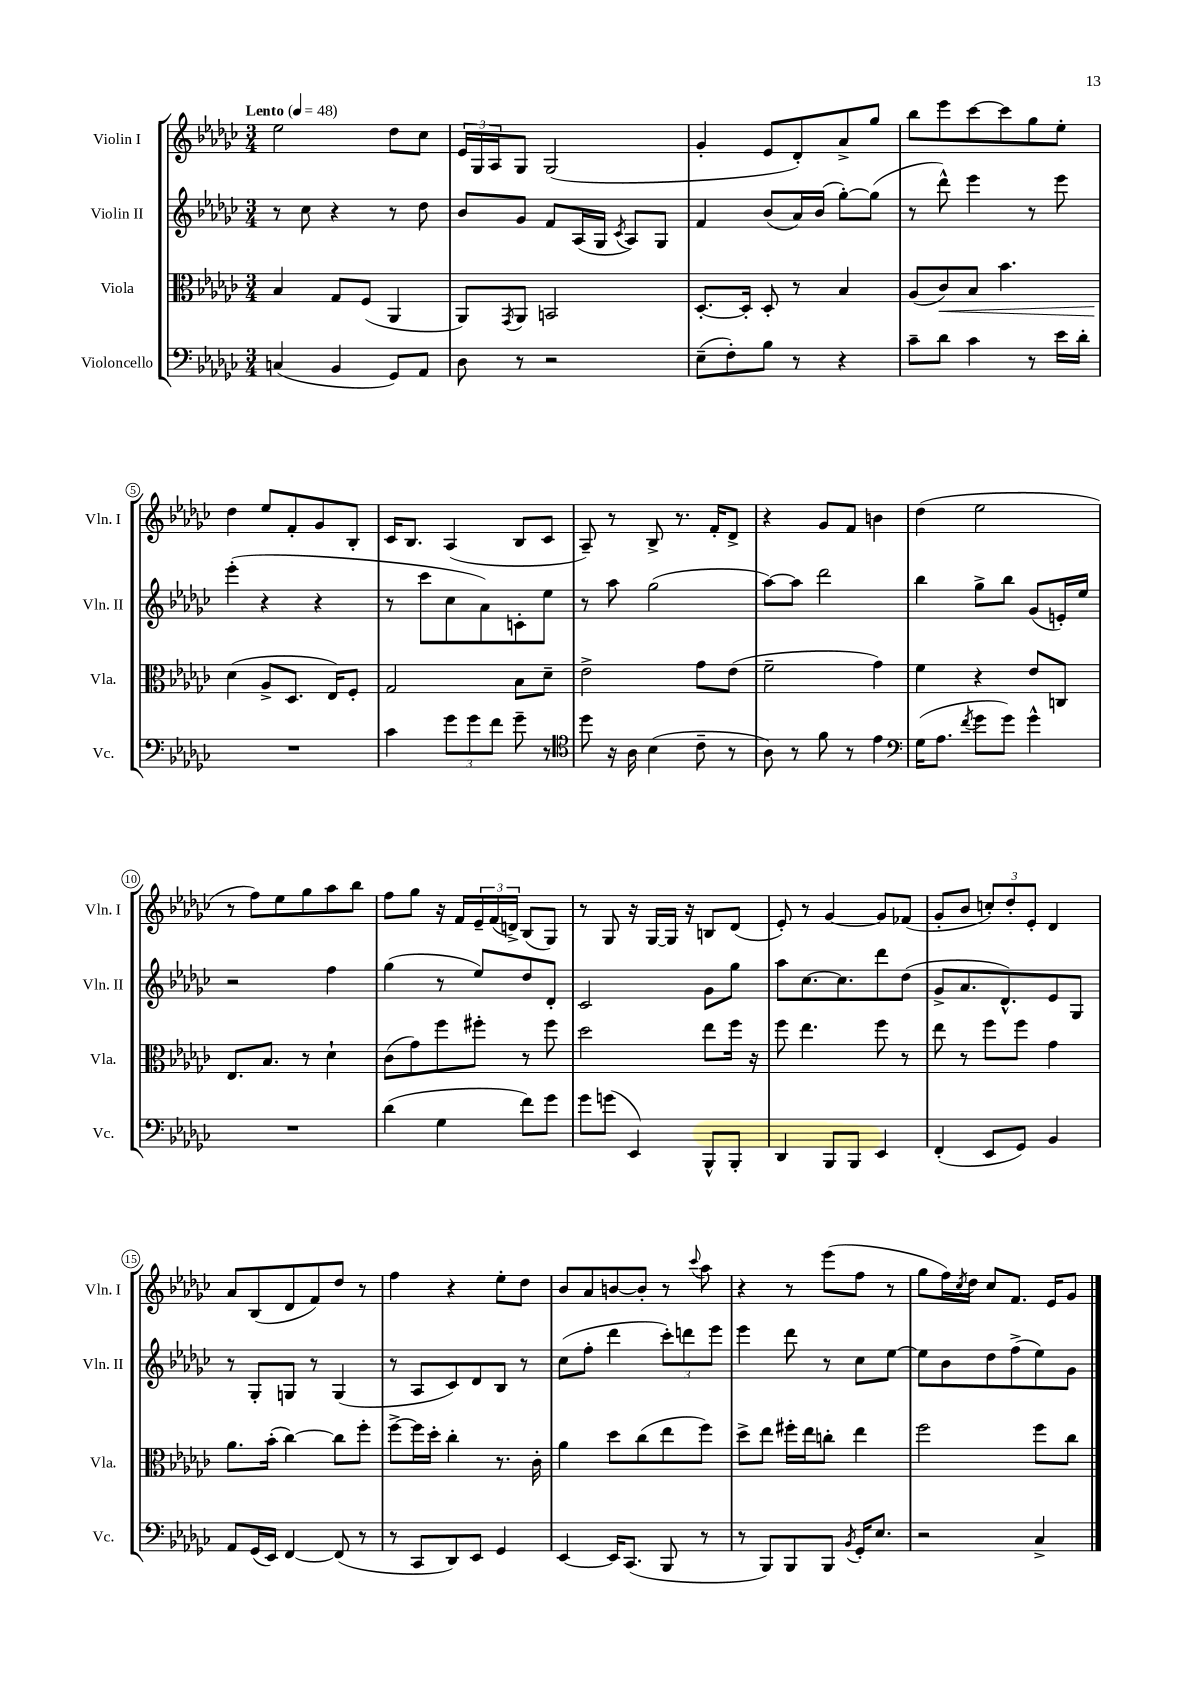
<<
\new StaffGroup <<
\new Staff = "s0" \with { instrumentName = "Violin I" shortInstrumentName = "Vln. I" } {
    \clef treble \key ges \major \numericTimeSignature \time 3/4 \tempo "Lento" 4 = 48
    ees''2 des''8 ces''8 |
    \tuplet 3/2 { ees'16 ges16 aes16 } ges8 ges2( |
    ges'4-. ees'8 des'8-.) aes'8-> ges''8 |
    bes''8 ees'''8 ces'''8~ ces'''8 ges''8 ees''8-. |
    des''4 ees''8 f'8-. ges'8 bes8-. |
    ces'16 bes8. aes4( bes8 ces'8 |
    aes8--) r8 bes8-> r8. f'16-. des'8-> |
    r4 ges'8 f'8 b'4 |
    des''4( ees''2 |
    r8 f''8) ees''8 ges''8 aes''8 bes''8 |
    f''8 ges''8 r16 f'16 \tuplet 3/2 { ees'16-- f'16( d'16->) } bes8( ges8) |
    r8 ges8 r16 ges16~ ges16 r16 b8 des'8( |
    ees'8-.) r8 ges'4~ ges'8 fes'8( |
    ges'8-. bes'8 \tuplet 3/2 { c''8-.) des''8-. ees'8-. } des'4 |
    aes'8 bes8( des'8 f'8) des''8 r8 |
    f''4 r4 ees''8-. des''8 |
    bes'8 aes'8 b'8~ b'8-. r8 \appoggiatura { ces'''8 } aes''8 |
    r4 r8 ees'''8( f''8 r8 |
    ges''8 f''16) \acciaccatura { ces''8 } des''16 ces''8 f'8. ees'16 ges'8 \bar "|." |
}
\new Staff = "s1" \with { instrumentName = "Violin II" shortInstrumentName = "Vln. II" } {
    \clef treble \key ges \major \numericTimeSignature \time 3/4
    r8 ces''8 r4 r8 des''8 |
    bes'8 ges'8 f'8 aes16( ges16 \acciaccatura { ces'8 } aes8) ges8 |
    f'4 bes'8( aes'16) bes'16( ges''8~-.) ges''8( |
    r8 des'''8-^) ees'''4 r8 ees'''8 |
    ees'''4-.( r4 r4 |
    r8 ces'''8 ces''8 aes'8) c'8-. ees''8 |
    r8 aes''8 ges''2( |
    aes''8~) aes''8 des'''2 |
    bes''4 ges''8-> bes''8 ges'8( e'16-.) ees''16 |
    r2 f''4 |
    ges''4( r8 ees''8) des''8 des'8-. |
    ces'2 ges'8 ges''8 |
    aes''8 ces''8.~ ces''8. des'''8 des''8( |
    ges'8-> aes'8. des'8.-^) ees'8 ges8 |
    r8 ges8-. g8 r8 g4( |
    r8 aes8 ces'8) des'8 bes8 r8 |
    ces''8( f''8-. des'''4 \tuplet 3/2 { ces'''8-.) d'''8 ees'''8 } |
    ees'''4 des'''8 r8 ces''8 ees''8~ |
    ees''8 bes'8 des''8 f''8->( ees''8) ges'8 \bar "|." |
}
\new Staff = "s2" \with { instrumentName = "Viola" shortInstrumentName = "Vla." } {
    \clef alto \key ges \major \numericTimeSignature \time 3/4
    bes4 ges8 f8( aes,4 |
    aes,8) \acciaccatura { ges,8 } aes,8 b,2 |
    des8.~-. des16-. des8-. r8 bes4 |
    aes8( ces'8\<) bes8 bes'4. |
    des'4\!( aes8-> des8. ees16) f8-. |
    ges2 bes8 des'8-- |
    ees'2-> ges'8 ees'8( |
    f'2-- ges'4) |
    f'4 r4 ees'8 c8 |
    ees8. bes8. r8 des'4-! |
    ces'8( ges'8) f''8 fis''8-. r8 fis''8 |
    des''2 ees''8 f''16 r16 |
    f''8 ees''4. f''8 r8 |
    ees''8 r8 f''8 f''8 ges'4 |
    aes'8. bes'16-.( ces''4~) ces''8 f''8-. |
    f''8~-> f''16 des''16-. ces''4-. r8. ces'16-. |
    aes'4 des''8 ces''8( ees''8 f''8) |
    des''8-> ees''8 fis''16-. ees''16 c''8-. ees''4 |
    f''2 f''8 ces''8 \bar "|." |
}
\new Staff = "s3" \with { instrumentName = "Violoncello" shortInstrumentName = "Vc." } {
    \clef bass \key ges \major \numericTimeSignature \time 3/4
    c4( bes,4 ges,8) aes,8 |
    des8 r8 r2 |
    ees8--( f8-.) bes8 r8 r4 |
    ces'8-- des'8 ces'4 r8 ees'16 des'16-. |
    R2. |
    ces'4 \tuplet 3/2 { ges'8 ges'8 f'8 } ges'8-- r8 |
    \clef tenor des''8 r16 aes16 bes4( ces'8-- r8 |
    aes8) r8 f'8 r8 ees'4 |
    \clef bass ges16( aes8. \acciaccatura { f'8 } ges'8 ges'8) ges'4-^ |
    R2. |
    des'4( ges4 f'8) ges'8 |
    ges'8 g'8( ees,4) bes,,8-^ bes,,8-. |
    des,4 bes,,8 bes,,8 ees,4 |
    f,4-.( ees,8 ges,8) bes,4 |
    aes,8 ges,16( ees,16) f,4~ f,8( r8 |
    r8 ces,8 des,8) ees,8 ges,4 |
    ees,4~ ees,16 ces,8.( bes,,8 r8 |
    r8 bes,,8) bes,,8 bes,,8 \acciaccatura { bes,8 } ges,16-. ees8. |
    r2 ces4-> \bar "|." |
}
>>
>>
\layout { \context { \Score \override BarNumber.stencil = #(make-stencil-circler 0.1 0.3 ly:text-interface::print) } }
